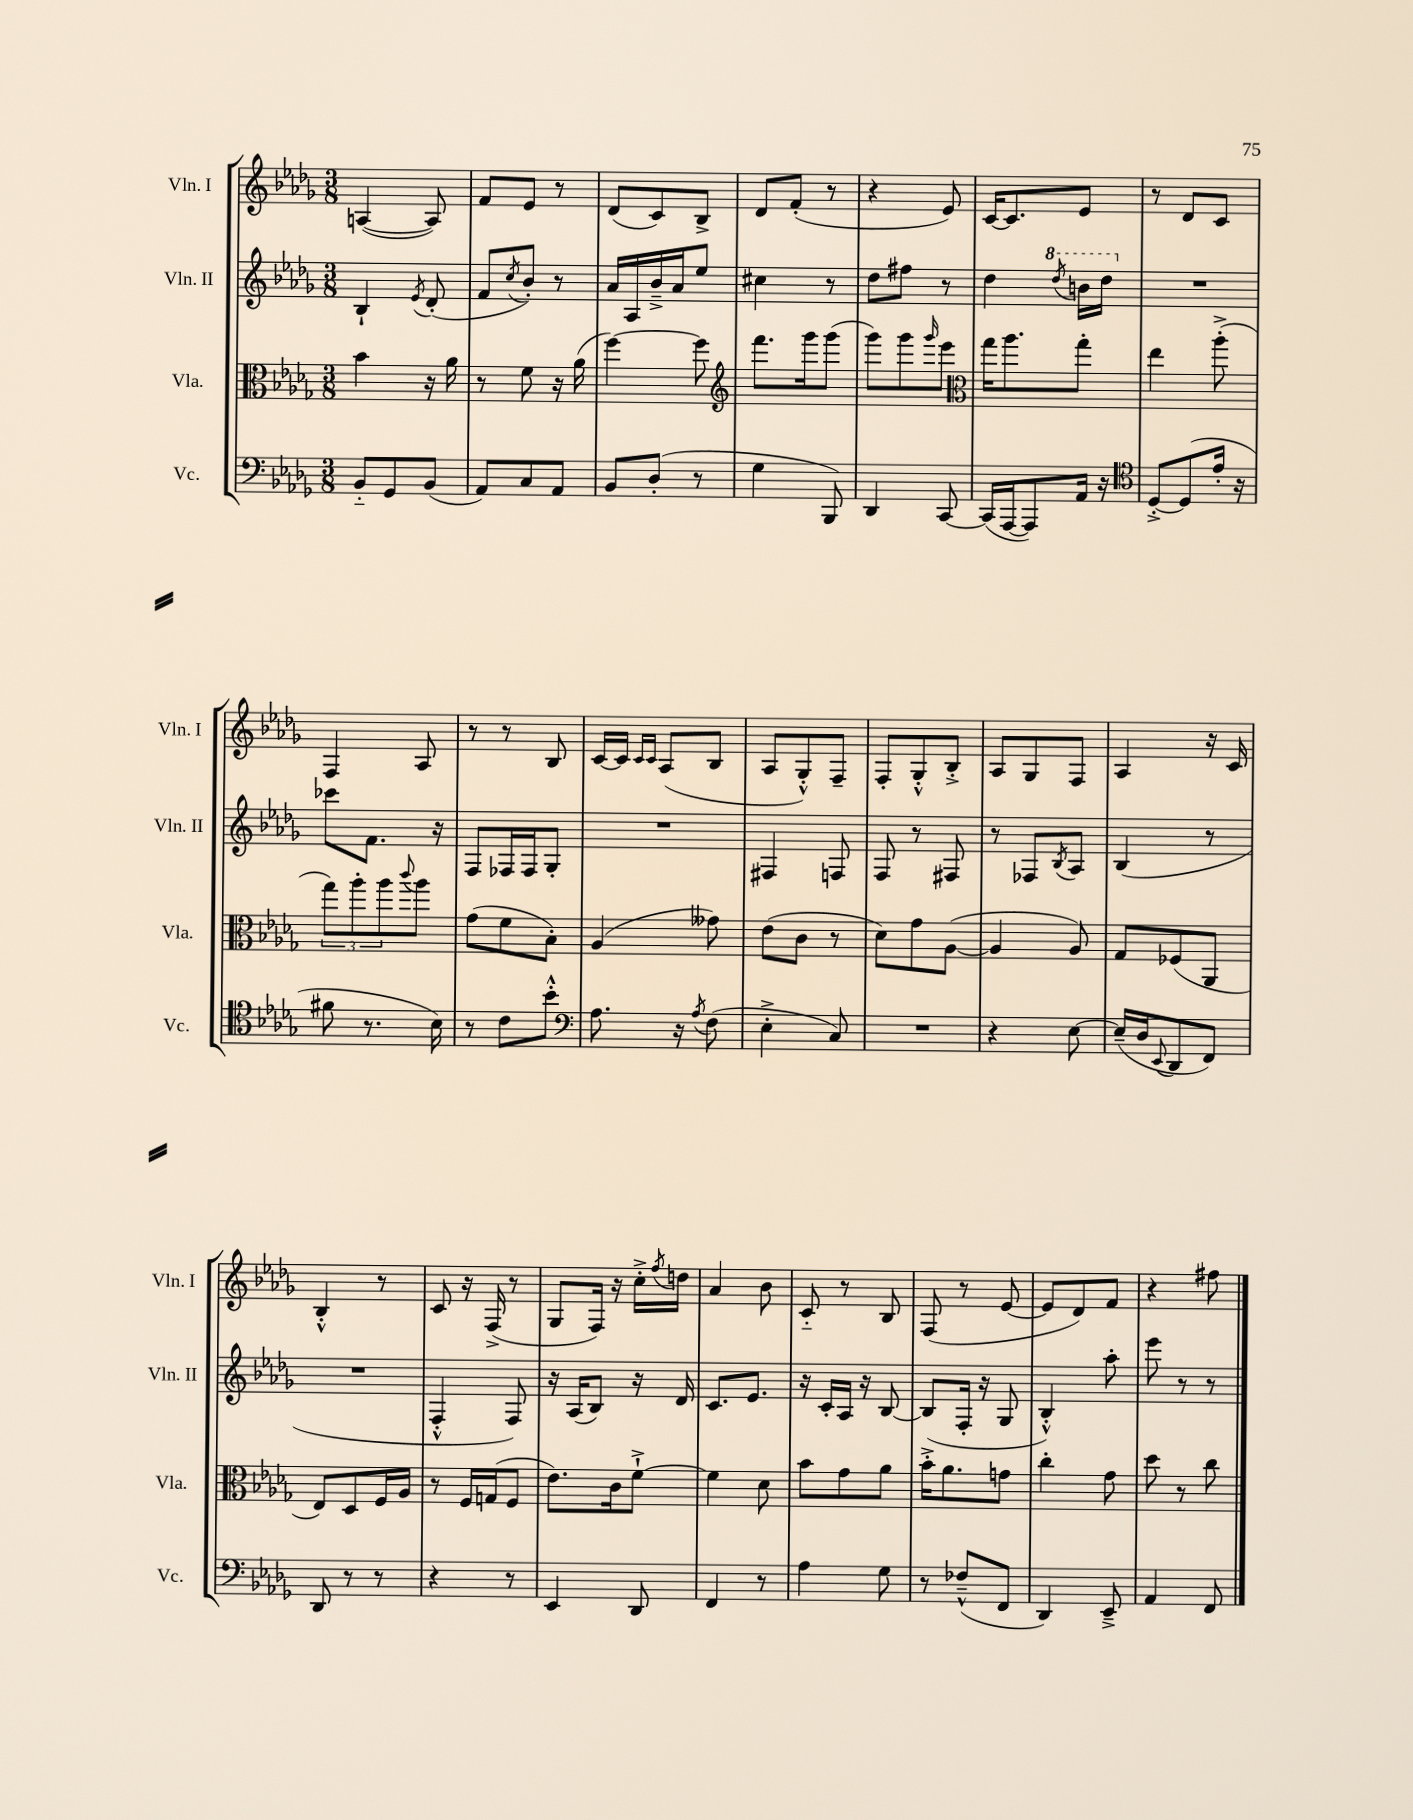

**kern	**kern	**kern	**kern
*staff4	*staff3	*staff2	*staff1
*clefF4	*clefC3	*clefG2	*clefG2
*k[b-e-a-d-g-]	*k[b-e-a-d-g-]	*k[b-e-a-d-g-]	*k[b-e-a-d-g-]
*M3/8	*M3/8	*M3/8	*M3/8
8BB-'~	4b-	4B-`	([4A
8GG-	.	.	.
.	.	8qe-	.
(8BB-	16r	(8d-'	8A])
.	16a-	.	.
=	=	=	=
8AA-)	8r	8f	8f
.	.	8qcc	.
8C	8f	8b-')	8e-
8AA-	16r	8r	8r
.	(16a-	.	.
=	=	=	=
8BB-	[4ff)	16a-	(8d-
.	.	16A-	.
(8D-'	.	16b-~^	8c)
.	.	16a-	.
8r	8ff]	8ee-	8B-^
=	=	=	=
*	*clefG2	*	*
4G-	8.fff	4cc#	8d-
.	.	.	(8f'
.	16ggg-	.	.
8BBB-)	(8ggg-	8r	8r
=	=	=	=
4DD-	8ggg-)	8dd-	4r
.	8ggg-	8ff#	.
.	16qqggg-	.	.
[8CC	8eee-	8r	8e-)
=	=	=	=
*	*clefC3	*	*
(16CC]	16gg-	4dd-	[16c
[16AAA-	8.aa-	.	8.c]
8AAA-])	.	.	.
.	.	8qddd-	.
16AA-	8gg-'	16bb	8e-
16r	.	16ddd-	.
=	=	=	=
*clefC4	*	*	*
[8D-'^	4ee-	4.r	8r
(8D-]	.	.	8d-
16e-'	(8aa-'^	.	8c
16r	.	.	.
=	=	=	=
8f#	12gg-)	8ccc-	4F
.	12aa-'	.	.
8.r	.	8.f	.
.	12aa-	.	.
.	8qqccc	.	.
.	8aa-	.	8A-
16B-)	.	16r	.
=	=	=	=
8r	(8g-	8F	8r
8c	8f	16F-	8r
.	.	16F-	.
8b-'^^	8B-')	8G-'	8B-
=	=	=	=
*clefF4	*	*	*
8.A-	(4A-	4.r	[16c
.	.	.	16c]
.	.	.	16qqc
.	.	.	16qqc
.	.	.	(8A-
16r	.	.	.
8qA-	.	.	.
(8F	8g--)	.	8B-
=	=	=	=
4E-'^	(8e-	4F#	8A-
.	8c	.	8G-'^^)
8C)	8r	8F	8F~
=	=	=	=
4.r	8d-)	8F	8F'
.	8g-	8r	8G-'^^
.	([8A-	8F#	8B-'^
=	=	=	=
4r	4A-]	8r	8A-
.	.	8F-	8G-
.	.	8qB-	.
[8E-	8A-)	8A-	8F
=	=	=	=
(16E-~]	8G-	(4B-	4A-
16D-	.	.	.
8qqEE-	.	.	.
8DD-	(8F-	.	.
8FF)	8AA-	8r	16r
.	.	.	16c
=	=	=	=
8DD-	8E-)	4.r	4B-'^^
8r	8D-	.	.
8r	16F	.	8r
.	16A-	.	.
=	=	=	=
4r	8r	4F'^^	8c
.	16F	.	16r
.	(16G	.	(16F^
8r	8F	8F)	8r
=	=	=	=
4EE-	8.e-)	16r	8G-
.	.	(16A-	.
.	.	8B-)	16F)
.	16c	.	16r
8DD-	[8f`^	16r	16cc'^
.	.	.	8qff
.	.	16d-	16dd
=	=	=	=
4FF	4f]	8.c	4a-
.	.	8.e-	.
8r	8d-	.	8b-
=	=	=	=
4A-	8b-	16r	8c'~
.	.	16c'	.
.	8g-	16A-	8r
.	.	16r	.
8G-	8a-	[8B-	8B-
=	=	=	=
8r	16b-'^	(8B-]	(8F
.	8.a-	.	.
(8F-~^^	.	16F'	8r
.	.	16r	.
8FF	8g	8G-	[8e-
=	=	=	=
4DD-)	4cc'	4B-'^^)	8e-]
.	.	.	8d-)
8EE-~^	8g-	8aa-'	8f
=	=	=	=
4AA-	8dd-	8eee-	4r
.	8r	8r	.
8FF	8cc	8r	8ff#
==	==	==	==
*-	*-	*-	*-
